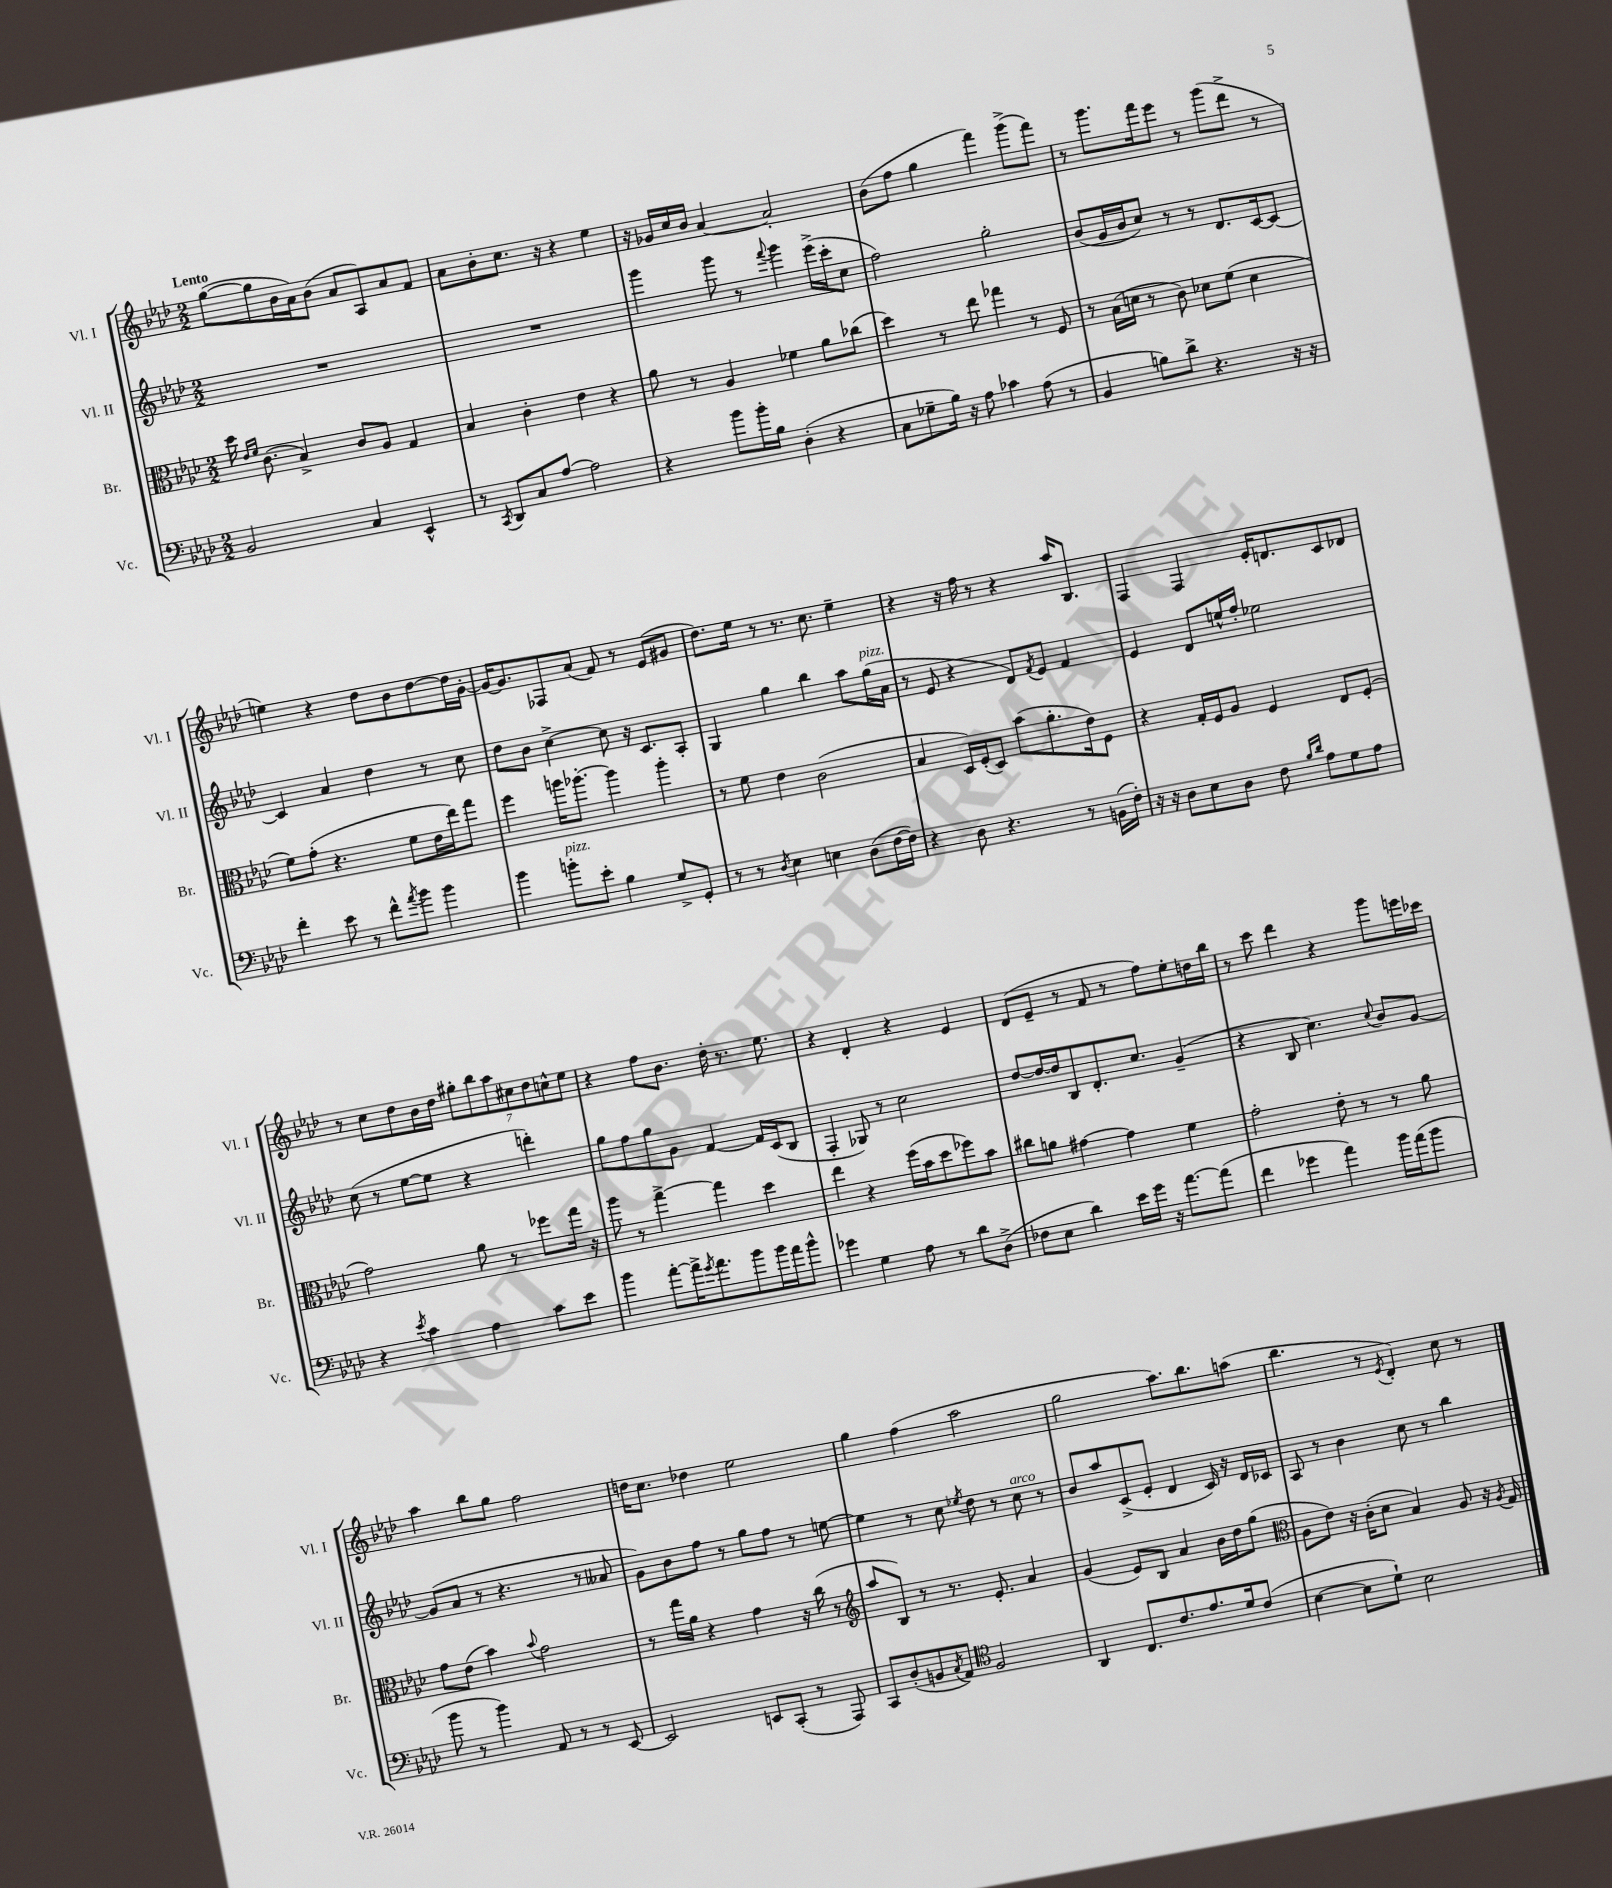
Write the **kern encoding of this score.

**kern	**kern	**kern	**kern
*part4	*part3	*part2	*part1
*staff4	*staff3	*staff2	*staff1
*I"Vc.	*I"Br.	*I"Vl. II	*I"Vl. I
*I'Vc.	*I'Br.	*I'Vl. II	*I'Vl. I
*clefF4	*clefC3	*clefG2	*clefG2
*k[b-e-a-d-]	*k[b-e-a-d-]	*k[b-e-a-d-]	*k[b-e-a-d-]
*M2/2	*M2/2	*M2/2	*M2/2
=1	=1	=1	=1
!	!	!	!LO:TX:a:B:t=Lento
2BB-/	16dd-\	1r	([8gg\L
.	16qqe-/LL	.	.
.	16qqf/JJ	.	.
.	(8.c\	.	.
.	.	.	8gg\]
.	4B-^/)	.	16b-\L
.	.	.	16a-\J)
.	.	.	(8b-\J
4C/	8c/L	.	8a-/L
.	8A-/J	.	8A-/)
4EE-^^/	4G/	.	8a-/
.	.	.	8f/J
=2	=2	=2	=2
8r	4B-/	1r	8a-\L
8qCC/	.	.	.
8DD-/L	.	.	8b-'\
8C/	4c'\	.	8.cc\J
[8A-/J	.	.	.
.	.	.	16r
2A-\]	4e-\	.	4r
.	4r	.	4ee-\
=3	=3	=3	=3
4r	8a-\	4ggg\	16r
.	.	.	16g-X/LL
.	8r	.	16cc/
.	.	.	16b-/JJ
8b-\L	4A-/	8ggg\	[4a-/
16b-'\L	.	8r	.
16B-\JJ	.	.	.
.	.	8qqfff/	.
(4D-'\	4f-X\	4ggg\	2a-'/]
4r	8a-\L	(16eee-^\LL	.
.	.	16ccc'\J	.
.	(8cc-X\J	8cc\J	.
=4	=4	=4	=4
8C\L	4dd-\)	2ff\)	(8b-\L
8G-X~\	.	.	8ff\J
16B-\Jk)	8r	.	4gg\
16r	.	.	.
8A-\	8ee-\	.	.
4c-X\	4gg-X\	2gg'\	4fff\)
(8A-\	8r	.	(8ggg^\L
8r	8F/	.	8fff\J)
=5	=5	=5	=5
4BB-/	8r	(8b-/L	8r
.	(16B-\LL	16g/L	8.ggg\L
.	16dn\JJ	16b-/J	.
8Bn\L)	8r	8cc/J)	.
.	.	.	16fff\k
8d-^\J	8c\)	8r	8eee-\J
4.r	8d-X\L	8r	8r
.	(8f\J	8.d-/L	(8ggg\L
.	4d-\	.	8ddd-^\J
.	.	[16c/k	.
16r	.	8c/J_	8r
16r	.	.	.
!!LO:LB:g=z
=6	=6	=6	=6
4f'\	8f\L)	4c/]	4een\)
.	(8g'\J	.	.
8e-\	4.r	4a-/	4r
8r	.	.	.
8f^^\L	.	4dd-\	8dd-\L
8qa-/	.	.	.
8b-\J	8f\L	.	8b-\
4b-\	16e-\L	8r	[8dd-\
.	16ee-\J)	.	.
.	8gg\J	8cc\	16dd-\L]
.	.	.	[16g'\JJ
=7	=7	=7	=7
4b-\	4ff\	8dd-\L	16g/KL_
.	.	.	8.g/]
.	.	8b-\J	.
!LO:TX:a:i:t=pizz.	!	!	!
8bn'\L	16aan\KL	[4cc^\	8F-X/
.	[8.aa-X'\J	.	.
8e-'\J	.	.	(8a-/J
4B-\	4aa-\]	8cc\]	8f/)
.	.	16r	8r
.	.	8.c/L	.
8G^/L	4aa-'\	.	(8e-/L
8GG'/J	.	8A-'/J	8g#X/J
=8	=8	=8	=8
8r	8r	4G/	8.dd-\L)
8r	8f\	.	.
.	.	.	16ee-\Jk
8qD-/	.	.	.
4E-\	4e-\	4gg\	8r
.	.	.	8.r
4En\	(2c\	4bb-\	.
.	.	.	8.cc\
(8D-\L	.	8aa-\L	4ee-~\
!	!	!LO:TX:a:i:t=pizz.	!
[16F\L	.	(16gg\L	.
16F\JJ])	.	16a-\JJ	.
=9	=9	=9	=9
4r	4B-/	8r	4r
.	.	8e-/	.
8D-\	16D-/LL)	4r	16r
.	(16F'/J	.	16ff\
4.r	8D-/J)	.	8r
.	(8b-\L	8d-/L)	4r
.	.	8qf/	.
.	8.a-'\	8e-/J	.
8r	.	4f/	16aa-/KL
.	16e-\k)	.	8.B-/J
(16BBn\LL	8F\J	.	.
16F'\JJ)	.	.	.
=10	=10	=10	=10
16r	4r	4e-/	4F/
16r	.	.	.
8D-\L	.	.	.
8E-\	16G'/LL	8d-/L	4F/
.	16F/J	.	.
8D-\J	8A-/J	16een^^/L	.
.	.	16ff'/JJ	.
8F\	4F/	2ee-X\	16e-'/KL
.	.	.	8.dn/
16qqB-/LL	.	.	.
16qqd-/JJ	.	.	.
8A-\L	.	.	.
8G\	8E-/L	.	8c/
8A-\J	(8F'/J	.	8d-X/J
!!LO:LB:g=z
=11	=11	=11	=11
4r	2g\)	(8cc\	8r
.	.	8r	8cc\L
8qe-/	.	.	.
4c\	.	[8ee-\L	8dd-\
.	.	8ee-\J]	16b-\L
.	.	.	16dd-\JJ
4A-\	8a-\	4r	14gg#X'\L
.	.	.	14bb-\
.	8r	.	.
.	.	.	14aa-\
.	.	.	14cc#X\
8c\L	8ff-X\L	4dddn'\)	.
.	.	.	14dd-\
.	.	.	14ccn^^\
8e-\J	16gg\Jk	.	.
.	.	.	14ee-\J
.	16r	.	.
=12	=12	=12	=12
4b-\	8aa-\	8gg\L	4r
.	8r	8ff\	.
[8a-'\L	[4gg^\	8gg\	8ff\L
16a-^\K]	.	8g\J	8.b-\J
8qg/	.	.	.
8.a-\	.	.	.
.	4gg\]	[4f/	.
.	.	.	16dd-'\
8b-\	.	.	8.r
16b-\L	4dd-\	16f/LL]	.
16a-\J	.	(16c/J	8.ee-\
8b-^^\J	.	8B-/J	.
=13	=13	=13	=13
4g-X\	4ee-\	4F'/	4r
4G\	4r	8G-X/)	4d-'/
.	.	8r	.
8A-\	(16ff\LL	2cc\	4r
.	16b-\J	.	.
8r	8dd-\	.	.
8d-\L	8ff-X\)	.	4e-/
(8D-^\J	8b-\J	.	.
=14	=14	=14	=14
8F-X\L	8cc#X\L	[8dd-/L	(8d-/L
8E-\J	8an\J	16dd-/L_	8e-~/J
.	.	16dd-/J]	.
4d-\)	[4g#X\	8B-/	8r
.	.	8.d-'/	8f/
16e-\LL	4g#\]	.	8r
16g\JJ	.	8.cc/J	.
16r	.	.	8ff\L)
[8.a-\L	.	.	.
.	4f\	(4g~/	8ee-'\
(8a-\J]	.	.	16ddn\L
.	.	.	16bb-\JJ
=15	=15	=15	=15
4f\	2g'\	4r	8r
.	.	.	8ccc\
4g-X\	.	8B-/	4ddd-\
.	.	4.cc\)	.
4a-\)	8e-'\	.	4r
.	8r	.	.
.	.	8qqcc/	.
16b-\LL	8r	8b-/L	8ggg\L
(16a-\J	.	.	.
8b-\J	8a-\	[8g/J	16eeen\L
.	.	.	16ccc-X\JJ
!!LO:LB:g=z
=16	=16	=16	=16
8b-\	8g\L	(8g/L]	4aa-\
8r	(8e-\J	8a-/J	.
4b-\)	4b-\)	8r	8bb-\L
.	.	4.r	8gg\J
.	8qqb-/	.	.
8AA-/	2g\	.	2ff\
8r	.	.	.
8r	.	8r	.
[8EE-/	.	8a--X/	.
=17	=17	=17	=17
2EE-/]	8r	8g\L)	16ddn\KL
.	.	.	8.cc\J
.	16gg\LL	8b-\	.
.	16a-\JJ	.	.
.	4r	8ff\J	4dd-X\
.	.	8r	.
8EEn/L	4g\	8gg\L	2ee-\
(8CC'/J	.	8ff\J	.
8r	16r	8r	.
.	(16cc\	.	.
8AAA-/)	8r	[8een\	.
=18	=18	=18	=18
*	*clefG2	*	*
8CC/L	8aa-/L	4ee\]	4gg\
(8D-'/	8B-/J)	.	.
8BBn/	8r	8r	(4ff\
8qC/	.	.	.
8AA-/J)	8.r	8cc\	.
*clefC4	*	*	*
.	.	8qee-X/	.
2F/	.	8dd-\	2aa-\
.	8.e-'/	.	.
.	.	8r	.
!	!	!LO:TX:a:i:t=arco	!
.	4a-/	8cc\	.
.	.	8r	.
=19	=19	=19	=19
4AA-/	(4g/	8b-/L	2gg\
.	.	8aa-/	.
8.C/L	8e-/L)	(8c^/	.
.	8B-/J	8e-'/J	.
8.c/	.	.	.
.	4a-/	4d-/	8.aa-\L)
8.e-/	.	.	.
.	.	.	8.bb-\
.	16b-\LL	16c/)	.
16d-/k	16dd-\J	16r	.
(8c/J	(8gg\J	16d-/LL	(8aan\J
.	.	16c-X/JJ	.
=20	=20	=20	=20
*	*clefC3	*	*
[4B-\	8A-\L	8A-/	4.bb-\
.	8e-\J)	8r	.
8B-\L]	16r	4b-\	.
.	(16c'\KL	.	.
8d-`\J)	8d-\J	.	8r
.	.	.	8qe-/
2B-\	4B-/)	8cc\	4d-'/)
.	.	8r	.
.	8A-/	4bb-\	8cc\
.	16r	.	8r
.	8qA-/	.	.
.	16G/	.	.
==	==	==	==
*-	*-	*-	*-
